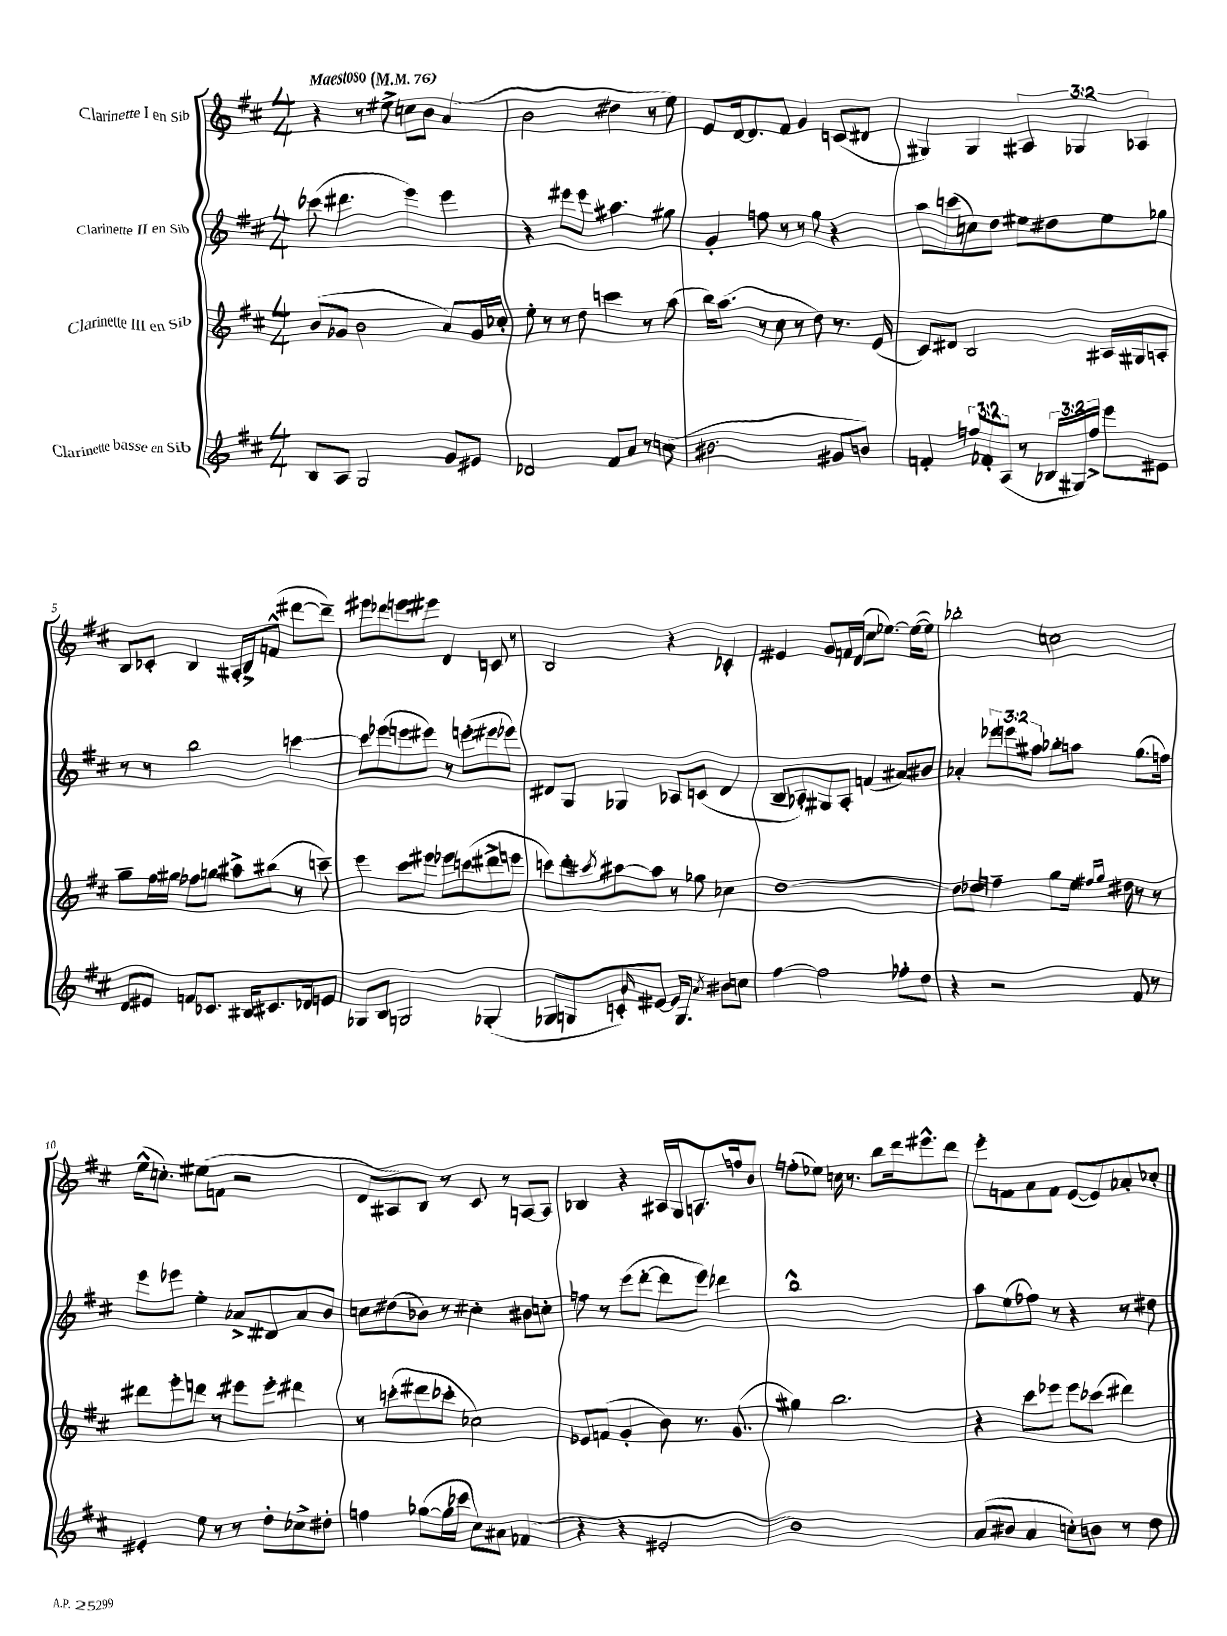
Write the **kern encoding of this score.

**kern	**kern	**kern	**kern
*part4	*part3	*part2	*part1
*staff4	*staff3	*staff2	*staff1
*I"Clarinette basse en Sib	*I"Clarinette III en Sib	*I"Clarinette II en Sib	*I"Clarinette I en Sib
*clefG2	*clefG2	*clefG2	*clefG2
*k[f#c#]	*k[f#c#]	*k[f#c#]	*k[f#c#]
*M4/4	*M4/4	*M4/4	*M4/4
*MM76	*MM76	*MM76	*MM76
=1	=1	=1	=1
!	!	!	!LO:TX:a:B:t=Maestoso
8B/L	(8b/L	(8ccc-X\	4r
8A/J	8g-X/J	4.ddd#X\	.
2G/	2b\	.	8r
.	.	.	8ee#X^\
.	.	4eee\)	8ccn\L
.	.	.	8b\J
8g/L	8a/L)	4eee\	(4a/
8e#X/J	16g-/L	.	.
.	16cc-X'/JJ	.	.
=2	=2	=2	=2
2d-X/	8ee'\	4r	2b\
.	8r	.	.
.	8r	8eee#X\L	.
.	8dd\	8eee#\J	.
8f#/L	4cccn\	4.aa#X\	4dd#X\
8a/J	.	.	.
8r	8r	.	8r
(8ccn\	(8aa\	8gg#X\	8ee\)
=3	=3	=3	=3
2.b#X\	16bb\KL)	4g'/	8e/L
.	(8.aa\J	.	.
.	.	.	[16d/k
.	.	.	8.d/]
.	8r	8ffn\	.
.	8cc#\	8r	8f#/J
.	8r	8r	4g/
.	8dd\)	8gg\	.
8g#X/L	8.r	4r	(8cn/L
8bn/J)	.	.	8d#X/J
.	(16e/	.	.
=4	=4	=4	=4
4fn'/	8c#/L)	8aa\L	4G#X/)
.	8d#X/J	(8cccn\	.
12ffn/L	2B/	8ccn\)	4G#/
12f-X'/	.	.	.
.	.	8dd\J	.
(12A/J	.	.	.
8r	.	8ee#X\L	6A#X/
24B-X/LL	.	8dd#X\	.
24G#X/)	.	.	6G-X/
24ff^/JJ	.	.	.
8eee\L	16A#X/LL	8ee#\	.
.	16G#X/J	.	.
.	.	.	6A-X/
8e#X\J	8An'/J	8gg-X\J	.
!!LO:LB:g=z
=5	=5	=5	=5
8d/L	8gg~\L	8r	8B/L
8e#X/J	16ff#\L	8r	8c-X'/J
.	16gg#X\JJ	.	.
8fn/L	8ff-X\L	2bb\	4B/
8.c-X/J	8ggn\J	.	.
.	8aa#X^\L	.	16A#X'/LL
16B#X/KL	.	.	16B^/J
8.c#X/	(8bb#X\J	.	(8fn^^/J
.	8r	[4cccn\	[8ddd#X\L
16d-X/k	.	.	.
8en/J	8cccn~\)	.	8ddd#~\J])
=6	=6	=6	=6
8G-X/L	4eee\	8ccc\L]	8eee#X\L
8B/J	.	(8eee-X\	8ddd-X\
2Gn/	8ccc#\L	8eeen\	8eeen\
.	8eee#X\J	8eee#X\J)	8eee#X\J
.	8eee-X\L	8r	4d/
.	(8cccn\	(8eeen'\L	.
(4G-X'/	8ddd#X^\	8eee#X\	8cn/
.	8eeen\J	8eee-X\J)	8r
=7	=7	=7	=7
8G-X/L	8cccn\L)	8d#X/L	2B/
8Gn/	8ddd'\	8G/J	.
.	8qccc#X/	.	.
8cn'/)	[8aa#X\	4G-X/	.
16qqg/	.	.	.
[8e#X/J	8aa#\J]	.	.
16e#/KL]	8r	8A-X/L	4r
8.G/J	.	.	.
.	8gg-X\	(8cn/J	.
8qa/	.	.	.
8b#X\L	4cc-X\	4d#/	4c-X'/
8ccn\J	.	.	.
=8	=8	=8	=8
[4ff#\	[1dd	8B~/L	4e#X/
.	.	8A-X'/)	.
2ff#\]	.	8G#X/	8g/L
.	.	8A-'/J	16fn/L
.	.	.	(16d/JJ
.	.	(4fn/	8cc#\L
.	.	.	[8.ee-X\J)
8ff-X'\L	.	8a#X/L)	.
.	.	.	(16ee-\KL_
8dd\J	.	8b#X/J	8ee-\J])
=9	=9	=9	=9
4r	8dd\L]	4a-X'/	2bb-X'\
.	8dd-X\J	.	.
2r	4ffn~\	12eee-X\L	.
.	.	12eeen\	.
.	.	12aa#X\J	.
.	8gg\L	8bb-X'\L	2ccn\
.	16ee\Jk	8aan\J	.
.	16qqff#X/LL	.	.
.	16qqgg/JJ	.	.
.	16dd#X\	.	.
8f#/	8r	(8.gg\L	.
8r	8r	.	.
.	.	16ffn\Jk)	.
!!LO:LB:g=z
=10	=10	=10	=10
4e#X'/	8ddd#X\L	8eee\L	(16ee^^\KL
.	.	.	8.ccn'\J)
.	8eee'\	8eee-X\J	.
8ee\	8dddn\J	4ee'\	(8ee#X\L
8r	8r	.	8fn\J
8r	8eee#X\L	8a-X^/L	2r
8dd'\L	8eee#'\J	8d#X/	.
8cc-X^\	4ddd#X\	8a-/	.
8dd#X'\J	.	8b/J	.
=11	=11	=11	=11
4ffn\	8r	8ccn\L	8d/L
.	(8cccn'\L	(8dd#X\	8A#X/)
([8gg-X\L	8ddd#X\	8b-X\J)	8B/J
16gg-\L]	8ccc-X'\J	8r	8r
16ccc-X\JJ	.	.	.
8cc#\L)	2cc-X\)	4cc#X'\	8c#/
8a#X\J	.	.	8r
(4f-X/	.	8b#X\L	[8An/L
.	.	8ccn'\J	8A/J]
=12	=12	=12	=12
4r	8e-X/L	8ffn\	4B-X/
.	(8fn/J	8r	.
4r	4g'/	(8eee\L	4r
.	.	[8ddd'\J	.
2e#X'/	8b\)	8ddd\L]	16A#X/LL
.	.	.	16G/J
.	8.r	8eee\J)	8.An/
.	.	4ddd-X\	.
.	(8.g/	.	16ffn/k
.	.	.	8b/J
=13	=13	=13	=13
1b)	4gg#X\)	1bb^^	(8ffn'\L
.	.	.	8ee-X\J)
.	2.bb\	.	16ccn\
.	.	.	8.r
.	.	.	8bb\L
.	.	.	16ddd\k
.	.	.	8.eee#X^^\
.	.	.	8ddd\J
=14	=14	=14	=14
(8a/L	4r	8aa\L	8eee'\L
8b#X/J	.	(8ee\	8fn\
4a/	8ccc#\L	8ff-X\J)	8a\
.	8eee-X\J	8r	8f\J
8ccn'\L)	8eee-\L	4r	([8e/L
8bn\J	(8ccc-X\J	.	8e/])
8r	4ddd#X\)	8r	8a-X'/
8dd\	.	8dd#X\	8cc-X'/J
==	==	==	==
*-	*-	*-	*-
